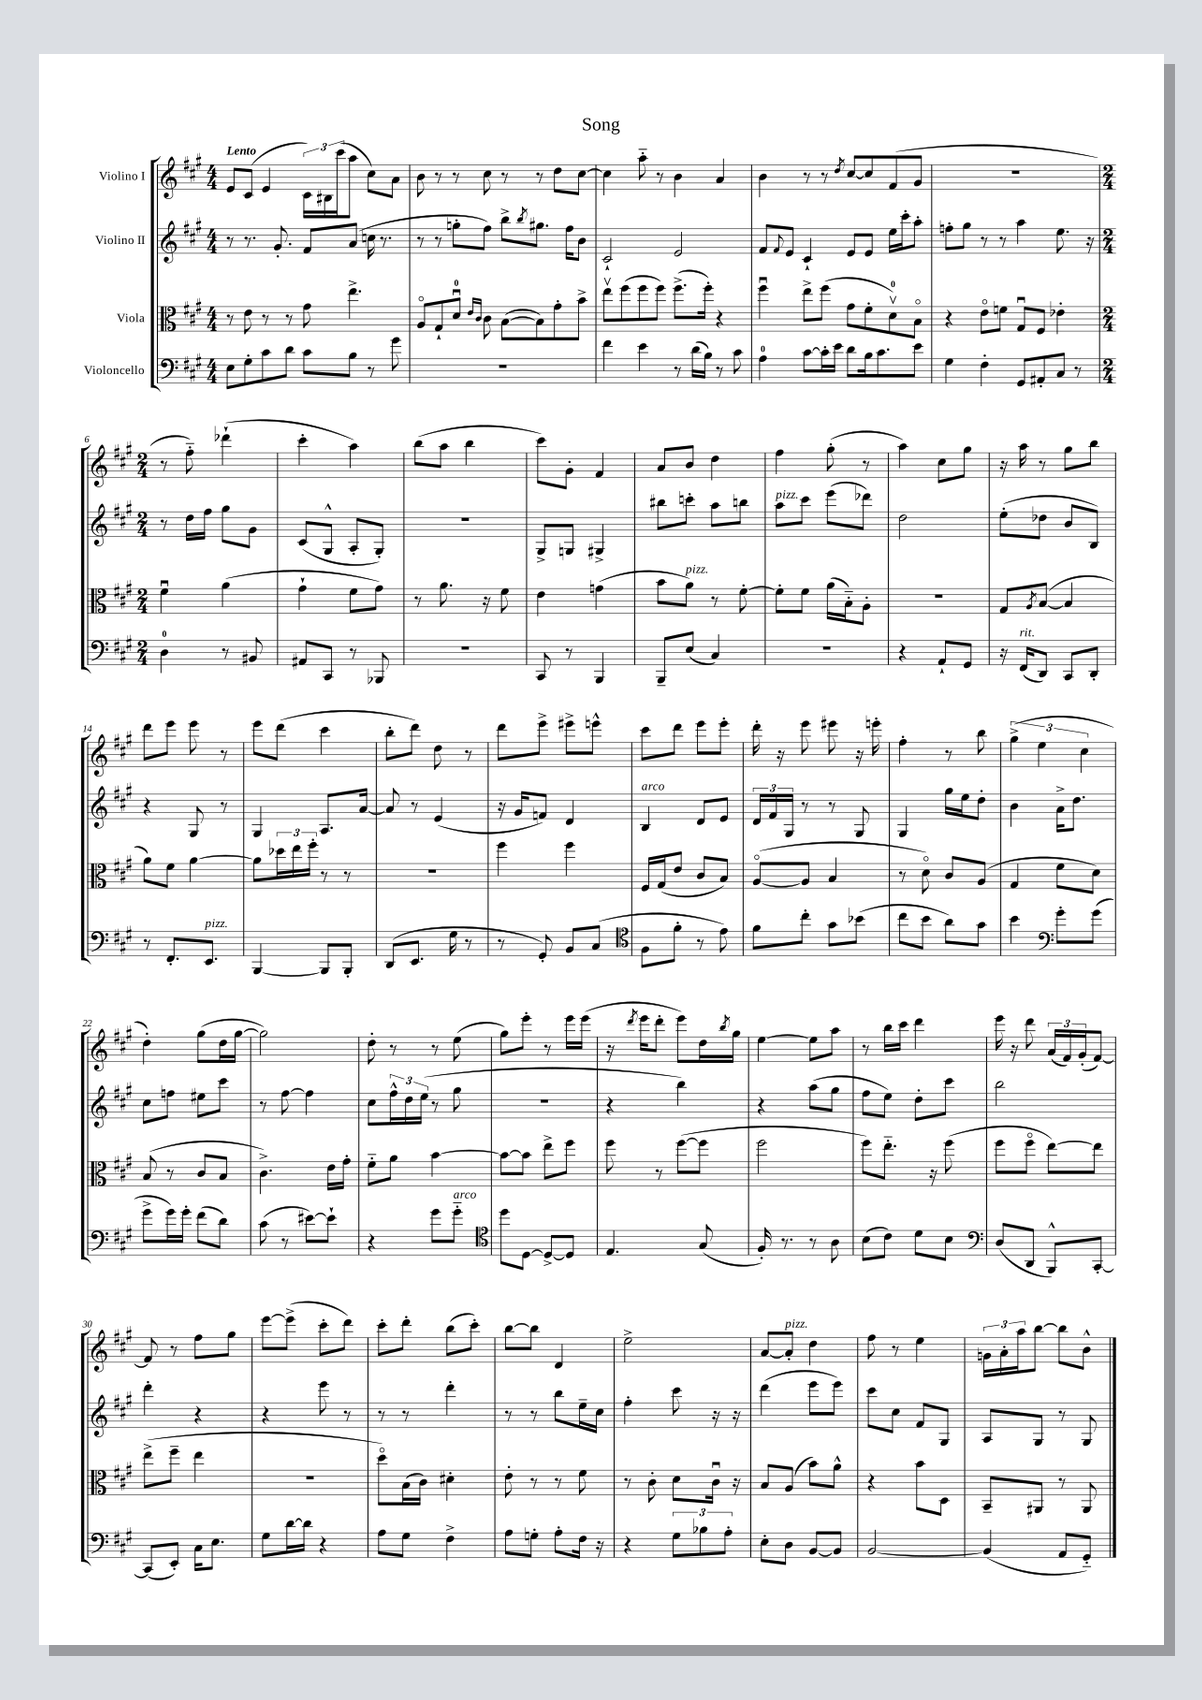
\header { title = "Song" }
<<
\new StaffGroup <<
\new Staff = "s0" \with { instrumentName = "Violino I" } {
    \clef treble \key a \major \numericTimeSignature \time 4/4 \tempo "Lento"
    e'8 cis'8( e'4 \tuplet 3/2 { cis'16) bis16 cis'''16( } a''8 cis''8) a'8 |
    b'8 r8 r8 cis''8 r8 r8 d''8 cis''8~ |
    cis''4 a''8-_ r8 b'4 a'4 |
    b'4 r8 r8 \acciaccatura { d''8 } cis''8~ cis''8 fis'8( gis'8 |
    R1 |
    \numericTimeSignature \time 2/4 r8 fis''8-_) des'''4-!( |
    cis'''4-. a''4) |
    b''8( a''8 b''4 |
    cis'''8) gis'8-. fis'4 |
    a'8 b'8 d''4 |
    fis''4 gis''8-.( r8 |
    a''4) cis''8 gis''8 |
    r16 a''16 r8 gis''8 b''8 |
    d'''8 e'''8 e'''8 r8 |
    e'''8 d'''8( cis'''4 |
    b''8-. d'''8) d''8 r8 |
    d'''8 e'''8-> eis'''8-> e'''8-^ |
    cis'''8 d'''8 e'''8 e'''8-. |
    d'''16-. r16 e'''8 eis'''8 r16 e'''16-. |
    fis''4-. r8 b''8 |
    \tuplet 3/2 { gis''4->( e''4 cis''4 } |
    d''4-.) gis''8( d''16 gis''16~ |
    gis''2) |
    d''8-. r8 r8 e''8( |
    gis''8) e'''8-. r8 e'''16 e'''16( |
    r16 \acciaccatura { d'''8 } e'''16 d'''8-. e'''8) d''16 \acciaccatura { b''8 } gis''16 |
    e''4~ e''8 a''8 |
    r8 b''16 cis'''16 d'''4 |
    e'''16 r16 d'''8 \tuplet 3/2 { a'16( fis'16) gis'16-.( } fis'8~) |
    fis'8 r8 fis''8 gis''8 |
    e'''8~ e'''8->( cis'''8-. d'''8) |
    cis'''8-. d'''8-. b''8( cis'''8-.) |
    b''8~ b''8 d'4 |
    e''2-> |
    a'8~ a'8-.^\markup { \italic "pizz." } d''4 |
    fis''8 r8 e''4 |
    \tuplet 3/2 { g'16 a'16-. a''16 } b''8~ b''8 b'8-^ \bar "|." |
}
\new Staff = "s1" \with { instrumentName = "Violino II" } {
    \clef treble \key a \major \numericTimeSignature \time 4/4
    r8 r8. gis'8.-. fis'8 a'8( c''16 r8. |
    r8 r8 g''8-. fis''8) b''8-> \acciaccatura { b''8 } gis''8. fis''16 b'8 |
    cis'2-! e'2 |
    fis'8 \appoggiatura { fis'8 } e'8 cis'4-! e'8 e'8 e''16 cis'''16-. a''8-. |
    f''8-. gis''8 r8 r8 a''4 e''8. r16 |
    \numericTimeSignature \time 2/4 r8 d''16 fis''16 gis''8 gis'8 |
    cis'8( gis8-^ a8-. gis8-.) |
    R2 |
    gis8-> g8 gis4-> |
    bis''8 c'''8-. a''8 b''8 |
    a''8^\markup { \italic "pizz." } cis'''8 e'''8( des'''8) |
    d''2 |
    e''8-.( des''8 b'8 b8) |
    r4 gis8 r8 |
    gis4 a8. a'16~ |
    a'8 r8 e'4( |
    r16 gis'16 f'8) d'4 |
    b4^\markup { \italic "arco" } d'8 e'8 |
    \tuplet 3/2 { d'16 fis'16 gis16 } r8 r8 gis8 |
    gis4 gis''16 e''16 d''8-. |
    b'4 a'16-> d''8. |
    cis''8 f''8 eis''8 cis'''8 |
    r8 fis''8~ fis''4 |
    cis''8 \tuplet 3/2 { fis''16-^ d''16 e''16( } r8 gis''8 |
    r2 |
    r4 b''4) |
    r4 a''8( gis''8 |
    fis''8 e''8) d''8-. cis'''8 |
    b''2 |
    d'''4-. r4 |
    r4 e'''8 r8 |
    r8 r8 d'''4-. |
    r8 r8 b''8 e''16-- cis''16 |
    fis''4-. cis'''8 r16 r16 |
    d'''4( e'''8 e'''8) |
    cis'''8 cis''8 fis'8 gis8 |
    a8 gis8 r8 gis8 \bar "|." |
}
\new Staff = "s2" \with { instrumentName = "Viola" } {
    \clef alto \key a \major \numericTimeSignature \time 4/4
    r8 e'8 r8 r8 gis'8 e''4.-> |
    a8\flageolet gis8-! d'8-0\downbow \grace { e'16 cis'16 } cis'8 b8~( b8) gis'8-. b'8-> |
    e''8\upbow fis''8( fis''8 fis''8) fis''8.->( fis''16-.) r4 |
    fis''4\downbow e''8-> fis''8( gis'8 fis'8-. d'8-0\upbow) b8\flageolet |
    r4 e'8\flageolet f'8 gis8\downbow fis8 ees'4-. |
    \numericTimeSignature \time 2/4 fis'4\downbow a'4( |
    gis'4-! fis'8 gis'8) |
    r8 a'8. r16 fis'8 |
    e'4 g'4( |
    b'8 a'8^\markup { \italic "pizz." }) r8 fis'8~-. |
    fis'8-. fis'8 a'16( b16-_) a8-. |
    R2 |
    gis8 \acciaccatura { a8 } b8~( b4 |
    a'8) fis'8 a'4~ |
    a'8 \tuplet 3/2 { des''16 e''16 fis''16-. } r8 r8 |
    R2 |
    fis''4 fis''4 |
    fis16 gis16( e'8 cis'8 b8) |
    a8~\flageolet( a8 b4 |
    r8 d'8\flageolet) cis'8 a8( |
    gis4 fis'8 d'8) |
    b8( r8 cis'8 b8 |
    cis'4.->) e'16 gis'16-. |
    fis'8-_ a'8 b'4~ |
    b'8~ b'8 e''8-> fis''8 |
    fis''8 r8 fis''8~( fis''8 |
    fis''2 |
    fis''8) e''8.-_ r16 fis''8( |
    fis''8 fis''8\flageolet e''8~) e''8 |
    e''8->( fis''8-- e''4 |
    r2 |
    d''8\flageolet) b16( cis'16) dis'4-. |
    e'8-. r8 r8 fis'8 |
    r8 cis'8-. d'8 cis'16\downbow r16 |
    b8 a8( b'8) a'8-^ |
    r4 b'8 d8 |
    b,8-- ais,8 r8 ais,8 \bar "|." |
}
\new Staff = "s3" \with { instrumentName = "Violoncello" } {
    \clef bass \key a \major \numericTimeSignature \time 4/4
    e8 gis8-. cis'8 d'8 cis'8 b8 r8 gis'8 |
    R1 |
    fis'4 e'4 r8 d'16( b16) r8 cis'8 |
    a4-0 cis'8~ cis'16-. e'16 d'8 b16 cis'8. e'8 |
    gis4 fis4-. gis,8 ais,8-. cis8 r8 |
    \numericTimeSignature \time 2/4 d4-0 r8 bis,8 |
    ais,8 cis,8 r8 bes,,8 |
    R2 |
    cis,8 r8 b,,4 |
    b,,8-- e8( cis4) |
    R2 |
    r4 a,8-! gis,8 |
    r16 fis,16^\markup { \italic "rit." }( d,8) cis,8 d,8-. |
    r8 fis,8.-. e,8.^\markup { \italic "pizz." } |
    b,,4~ b,,8 b,,8-. |
    d,8( e,8. gis16 r8 |
    r8 gis,8-.) b,8 cis8( |
    \clef tenor fis8 fis'8-. r8 e'8) |
    fis'8 cis''8-. gis'8 bes'8( |
    cis''8 b'8 a'8) gis'8 |
    b'4 \clef bass gis'8-. gis'8( |
    gis'8-> gis'16) gis'16-. fis'8( d'8) |
    cis'8( r8 eis'8~) eis'8-! |
    r4 gis'8 gis'8-_^\markup { \italic "arco" } |
    \clef tenor d''8 d8~ d8~-> d8 |
    e4. gis8( |
    fis16-.) r8. r8 a8 |
    b8( cis'8) d'8 b8 |
    \clef bass d8( d,8 b,,8-^) cis,8~-. |
    cis,8( e,8-.) cis16 e8. |
    gis8 d'16~ d'16 r4 |
    a8 gis8 fis4-> |
    a8 g8-. a8-. fis16 r16 |
    r4 \tuplet 3/2 { gis8 bes8 a8-. } |
    e8-. d8 b,8~ b,8 |
    b,2~ |
    b,4( a,8 gis,8-_) \bar "|." |
}
>>
>>
